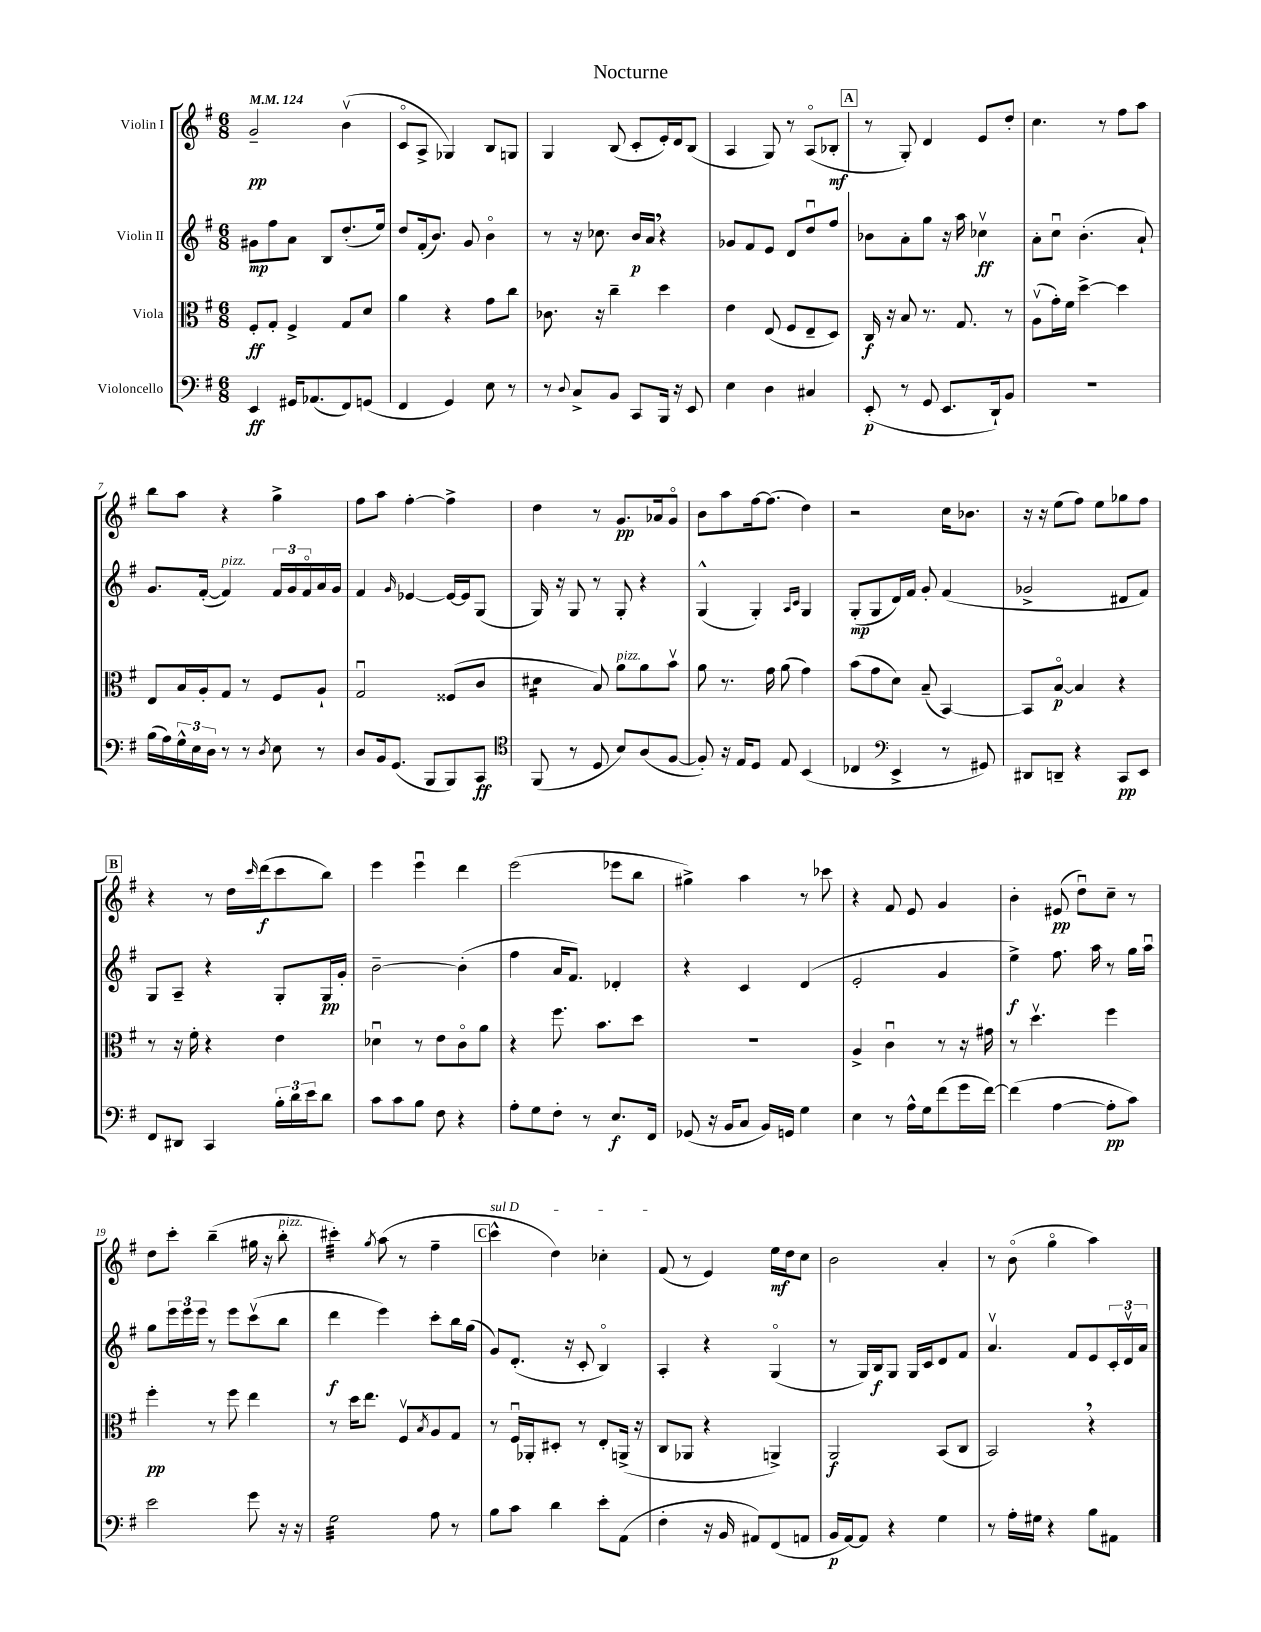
\header { title = "Nocturne" }
<<
\new StaffGroup <<
\new Staff = "s0" \with { instrumentName = "Violin I" } {
    \clef treble \key g \major \numericTimeSignature \time 6/8 \tempo 4 = 124
    g'2--\pp b'4\upbow( |
    c'8\flageolet a8-> ges4) b8 g8 |
    g4 b8( c'8-. e'16-.) d'16 b8( |
    a4 g8) r8 a8\flageolet( bes8-.\mf |
    \mark \markup { \box "A" } r8 g8-.) d'4 e'8 d''8-. |
    c''4. r8 fis''8 a''8 |
    b''8 a''8 r4 g''4-> |
    fis''8 a''8 fis''4~-. fis''4-> |
    d''4 r8 g'8.\pp aes'16 g'8\flageolet |
    b'8 a''8 fis''16~ fis''8.( d''4) |
    r2 c''16 bes'8. |
    r16 r16 e''8( fis''8) e''8 ges''8 fis''8 |
    \mark \markup { \box "B" } r4 r8 d''16 \grace { c'''16 } d'''16\f( c'''8 b''8) |
    e'''4 e'''4\downbow d'''4 |
    e'''2( ees'''8 b''8 |
    gis''4->) a''4 r8 ces'''8 |
    r4 fis'8 e'8 g'4 |
    b'4-. eis'8\pp( d''8\downbow) c''8-- r8 |
    d''8 c'''8-. b''4--( gis''16 r16 b''8-.^\markup { \italic "pizz." } |
    cis'''4:32-.) \acciaccatura { g''8 } a''8( r8 fis''4-- |
    \mark \markup { \box "C" } \once \override TextSpanner.bound-details.left.text = \markup { \italic "sul D" } c'''4-^\startTextSpan d''4) ces''4-. |
    fis'8\stopTextSpan( r8 e'4) e''16\mf d''16 c''8 |
    b'2 a'4-. |
    r8 b'8\flageolet( g''4\flageolet a''4) \bar "|." |
}
\new Staff = "s1" \with { instrumentName = "Violin II" } {
    \clef treble \key g \major \numericTimeSignature \time 6/8
    gis'8\mp fis''8 a'8 b8 d''8.-.( e''16) |
    d''8 fis'16-.( b'8.) g'8 b'4\flageolet |
    r8 r16 ces''8. b'16\p a'16 \breathe r4 |
    ges'8 fis'8 e'8 d'8 d''8\downbow fis''8 |
    \mark \markup { \box "A" } bes'8 a'8-. g''8 r16 a''16 ces''4\upbow\ff |
    a'8-. c''8\downbow b'4.-.( a'8-!) |
    g'8. fis'16~-.( fis'4^\markup { \italic "pizz." }) \tuplet 3/2 { fis'16 g'16 fis'16\flageolet } a'16 g'16 |
    fis'4 \grace { g'16 } ees'4~ ees'16~ ees'16 g8( |
    g16) r16 g8 r8 g8-. r4 |
    g4-^( g4-.) \grace { a16 c'16 } g4 |
    g8-.\mp( g8 d'16) fis'16 g'8-. fis'4( |
    ges'2-> dis'8 fis'8) |
    \mark \markup { \box "B" } g8 a8-- r4 g8-. g16\pp g'16-. |
    b'2~-- b'4-.( |
    fis''4 a'16 fis'8.) des'4-. |
    r4 c'4 d'4( |
    e'2-. g'4 |
    e''4->\f) fis''8. a''16 r8 g''16 a''16\downbow |
    g''8 \tuplet 3/2 { e'''16 e'''16 e'''16 } r8 e'''8 c'''8\upbow( b''8 |
    d'''4\f e'''4) c'''8-. b''16 g''16( |
    \mark \markup { \box "C" } g'8) d'8.-.( r16 c'8-. b4\flageolet) |
    a4-. r4 g4\flageolet( |
    r8 g16) b16\f g8 g16 c'16 d'8 fis'8 |
    a'4.\upbow fis'8 e'8 \tuplet 3/2 { c'16-. d'16\upbow a'16 } \bar "|." |
}
\new Staff = "s2" \with { instrumentName = "Viola" } {
    \clef alto \key g \major \numericTimeSignature \time 6/8
    fis8-.\ff g8-. fis4-> g8 d'8 |
    a'4 r4 g'8 c''8 |
    ces'8. r16 c''4-- d''4 |
    e'4 e8( fis8 e8-- d8) |
    \mark \markup { \box "A" } c16\f r16 b8 r8. g8. r8 |
    a8\upbow( g'16-.) fis'16 d''4~-> d''4 |
    e8 b16 a16-. g8 r8 fis8 a8-! |
    g2\downbow fisis8( c'8 |
    dis'4:16 b8) a'8^\markup { \italic "pizz." } a'8 b'8\upbow |
    a'8 r8. g'16 a'8( g'4) |
    b'8( g'8 d'8) b8--( b,4~) |
    b,8 b8~\flageolet\p b4 r4 |
    \mark \markup { \box "B" } r8 r16 fis'16-. r4 e'4 |
    des'4\downbow r8 e'8 c'8\flageolet a'8 |
    r4 fis''8. b'8. d''8 |
    R2. |
    a4-> c'4\downbow r8 r16 gis'16 |
    r8 d''4.\upbow fis''4 |
    fis''4-.\pp r8 fis''8 e''4 |
    r8 d''16 e''8. fis8\upbow \acciaccatura { b8 } a8 g8 |
    \mark \markup { \box "C" } r8 fis16\downbow aes,16-. dis8-. r8 e8-. a,16->( r16 |
    c8 aes,8 r4 a,4->) |
    a,2\f b,8( c8 |
    b,2) \breathe r4 \bar "|." |
}
\new Staff = "s3" \with { instrumentName = "Violoncello" } {
    \clef bass \key g \major \numericTimeSignature \time 6/8
    e,4\ff gis,16 aes,8.( fis,8) g,8( |
    fis,4 g,4) e8 r8 |
    r8 \appoggiatura { d8 } c8-> b,8 c,8 b,,16 r16 e,8 |
    e4 d4 cis4 |
    \mark \markup { \box "A" } e,8-.\p( r8 g,8 e,8. d,16-!) b,8 |
    R2. |
    b16( a16) \tuplet 3/2 { g16-^ e16 d16 } r8 r8 \acciaccatura { d8 } e8 r8 |
    d8 b,16 g,8.( b,,8 b,,8) c,8\ff |
    \clef tenor fis,8( r8 d8 b8) a8( fis8~ |
    fis8-.) r16 e16 d8 e8 b,4( |
    ces4 \clef bass e,4-> r8 gis,8) |
    dis,8 d,8-- r4 c,8\pp e,8 |
    \mark \markup { \box "B" } fis,8 dis,8 c,4 \tuplet 3/2 { b16-. d'16 e'16 } d'8 |
    c'8 c'8 b8 fis8 r4 |
    a8-. g8 fis8-. r8 e8.\f fis,16 |
    ges,8( r16 b,16 c8 b,16) g,16 g4 |
    e4 r8 a16-^ g16 fis'8( g'16 fis'16~) |
    fis'4( a4~ a8-.\pp c'8) |
    e'2 g'8 r16 r16 |
    g2:32 a8 r8 |
    \mark \markup { \box "C" } b8 c'8 d'4 e'8-. a,8( |
    fis4-. r16 b,16 ais,8) fis,8( a,8 |
    b,16\p a,16~) a,8 r4 g4 |
    r8 a16-. gis16 r4 b8 ais,8 \bar "|." |
}
>>
>>
